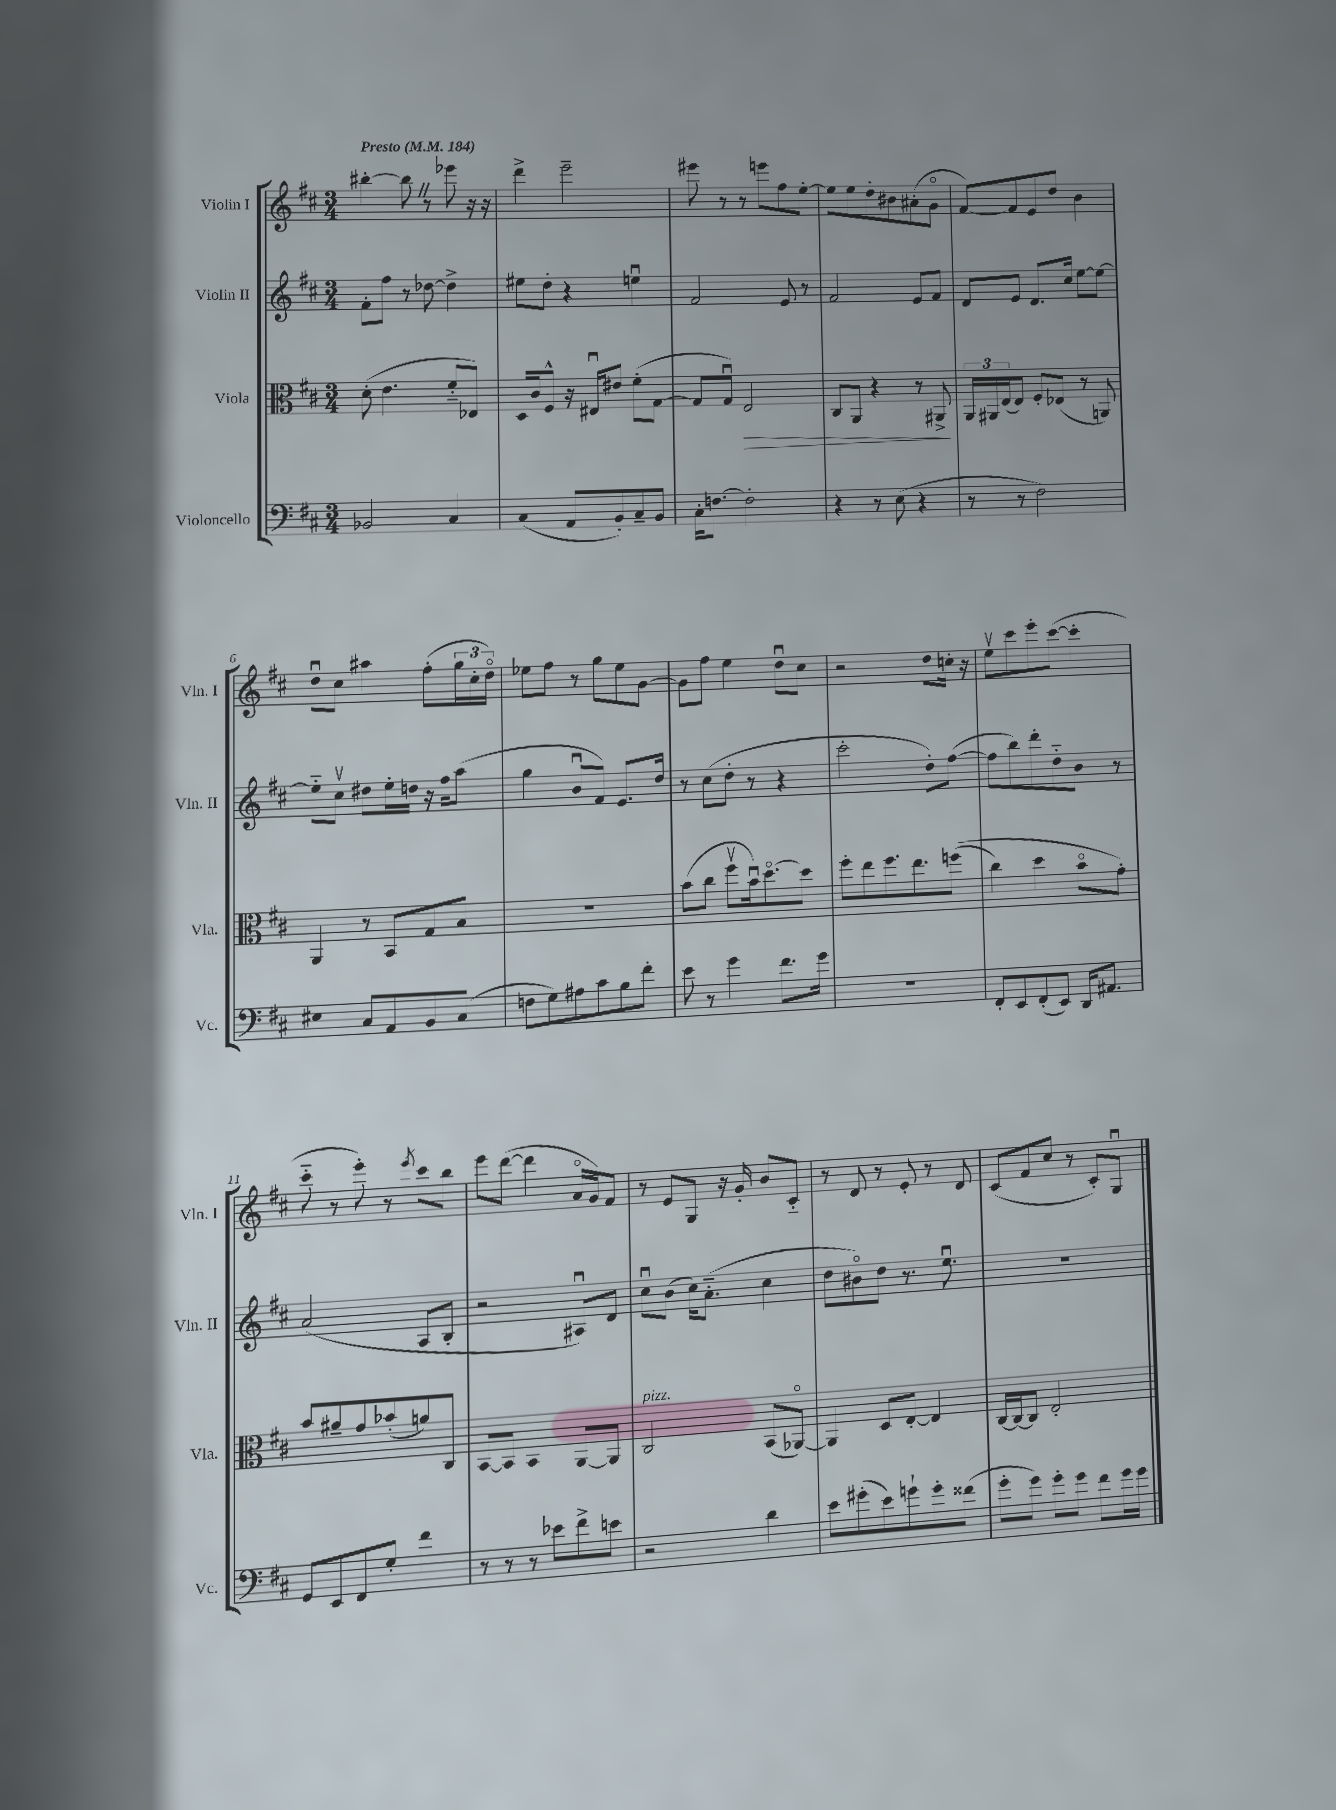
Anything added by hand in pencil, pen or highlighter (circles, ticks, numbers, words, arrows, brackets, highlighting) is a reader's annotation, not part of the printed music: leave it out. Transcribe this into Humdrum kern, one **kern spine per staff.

**kern	**kern	**kern	**kern
*staff4	*staff3	*staff2	*staff1
*clefF4	*clefC3	*clefG2	*clefG2
*k[f#c#]	*k[f#c#]	*k[f#c#]	*k[f#c#]
*M3/4	*M3/4	*M3/4	*M3/4
*MM184	*MM184	*MM184	*MM184
2BB-	(8d'	8f#'	[4bb#'
.	4.e	8ff#	.
.	.	8r	8bb#]
.	.	[8dd-	8r
4C#	8f#'~	4dd-^]	8eee-
.	8E-)	.	16r
.	.	.	16r
=	=	=	=
(4C#	16D	8ee#	4ddd^
.	16c#	.	.
.	8F#^^	8dd'	.
8AA	16r	4r	2eee~
.	16E#u	.	.
8BB')	8e#	.	.
8C#~	(8f#'	4eeu	.
8BB	[8G	.	.
=	=	=	=
16C#'	8G]	2f#	8eee#
[8.F	.	.	.
.	8Gu)	.	8r
2F']	2E	.	8r
.	.	.	8eee
.	.	8e	8ff#
.	.	8r	[8ee'
=	=	=	=
4r	8C#	2f#	8ee]
.	8AA	.	8ee
8r	4r	.	8dd'
(8E	.	.	8b#
4r	8r	8e	(8a#'
.	8AA#^	8f#	8go
=	=	=	=
8r	24AA	8d	[8f#)
.	24AA#	.	.
.	(24E	.	.
8r	8E)	8e	8f#]
2F#)	8F#'	8.d	8e
.	(8E-	.	8dd
.	.	16cc#	.
.	8r	[8ee	4b
.	8AA)	8ee_	.
=	=	=	=
4E#	4AA	8ee'~]	8ddu
.	.	8cc#v	8cc#
8C#	8r	8dd#	4aa#
8AA	8BB	16ee'	.
.	.	16dd	.
8BB	8G	16r	(8ff#'
.	.	16ff#	.
(8C#	8B	(8aa	24gg
.	.	.	24cc#'
.	.	.	24ddo)
=	=	=	=
8F	2.r	4gg	8ee-
8G)	.	.	8ff#
8A#	.	8bu	8r
8c#	.	8f#)	8gg
8B	.	8.e	8ee-
8f#'	.	.	[8g
.	.	16dd	.
=	=	=	=
8e	(8b	8r	8g]
8r	8cc#	(8cc#	8ff#
4g	8ff#v	8dd'	4ee
.	16bu)	8r	.
.	[8.ddo	.	.
8.f#	.	4r	8ddu
.	8dd]	.	8cc#
16g	.	.	.
=	=	=	=
2.r	8ff#'	2ccc#'	2r
.	8ee	.	.
.	8.ff#	.	.
.	8.ee	.	.
.	.	8dd')	8dd
.	&((8ff	([8ff#	16cc'
.	.	.	16r
=	=	=	=
8FF#'	4cc#)	8ff#]	8eev
8EE	.	8bb)	8ccc#
(8FF#'	4dd	8ddd'	8eee'
8EE)	.	8dd'~	([8ccc#
16DD	8bo	8b	4ccc#']
8.AA#	.	.	.
.	8g'&)	8r	.
=	=	=	=
8GG	8b	(2a	8ccc#'~
8EE	8a#~	.	8r
8FF#	8g	.	8eee')
8G'	(8b-'	.	8r
.	.	.	8qeee
4f#	8a)	8A	8ccc#
.	8C#	8B'	8bb
=	=	=	=
8r	[8BB	2r	8eee
8r	8BB]	.	([8ddd
8r	4BB	.	4ddd]
8e-	.	.	.
8f#^	[8AA	8A#u)	16ao
.	.	.	16g)
8e	8AA]	8d	8f#
=	=	=	=
2r	2C#	8cc#u	8r
.	.	(8b	8e
.	.	16cc#)	8G
.	.	(8.a'~	.
.	.	.	16r
.	.	.	16g'
4d	(8BB	4cc#	8b
.	[8AA-o)	.	8c#'~
=	=	=	=
8e	4AA-]	8dd	8r
(8g#'	.	8b#o)	8d
8e)	8D	8dd	8r
8g`	[8E'	8.r	8e'
8g'	4E]	.	8r
.	.	8.eeu	.
(8f##	.	.	8d
=	=	=	=
8g'	[16C#	2.r	(8c#
.	16C#_	.	.
8g)	8C#]	.	8f#
8g'	2E'	.	8cc#
8g	.	.	8r
8f#	.	.	8c#')
16g	.	.	8Gu
16g	.	.	.
==	==	==	==
*-	*-	*-	*-
